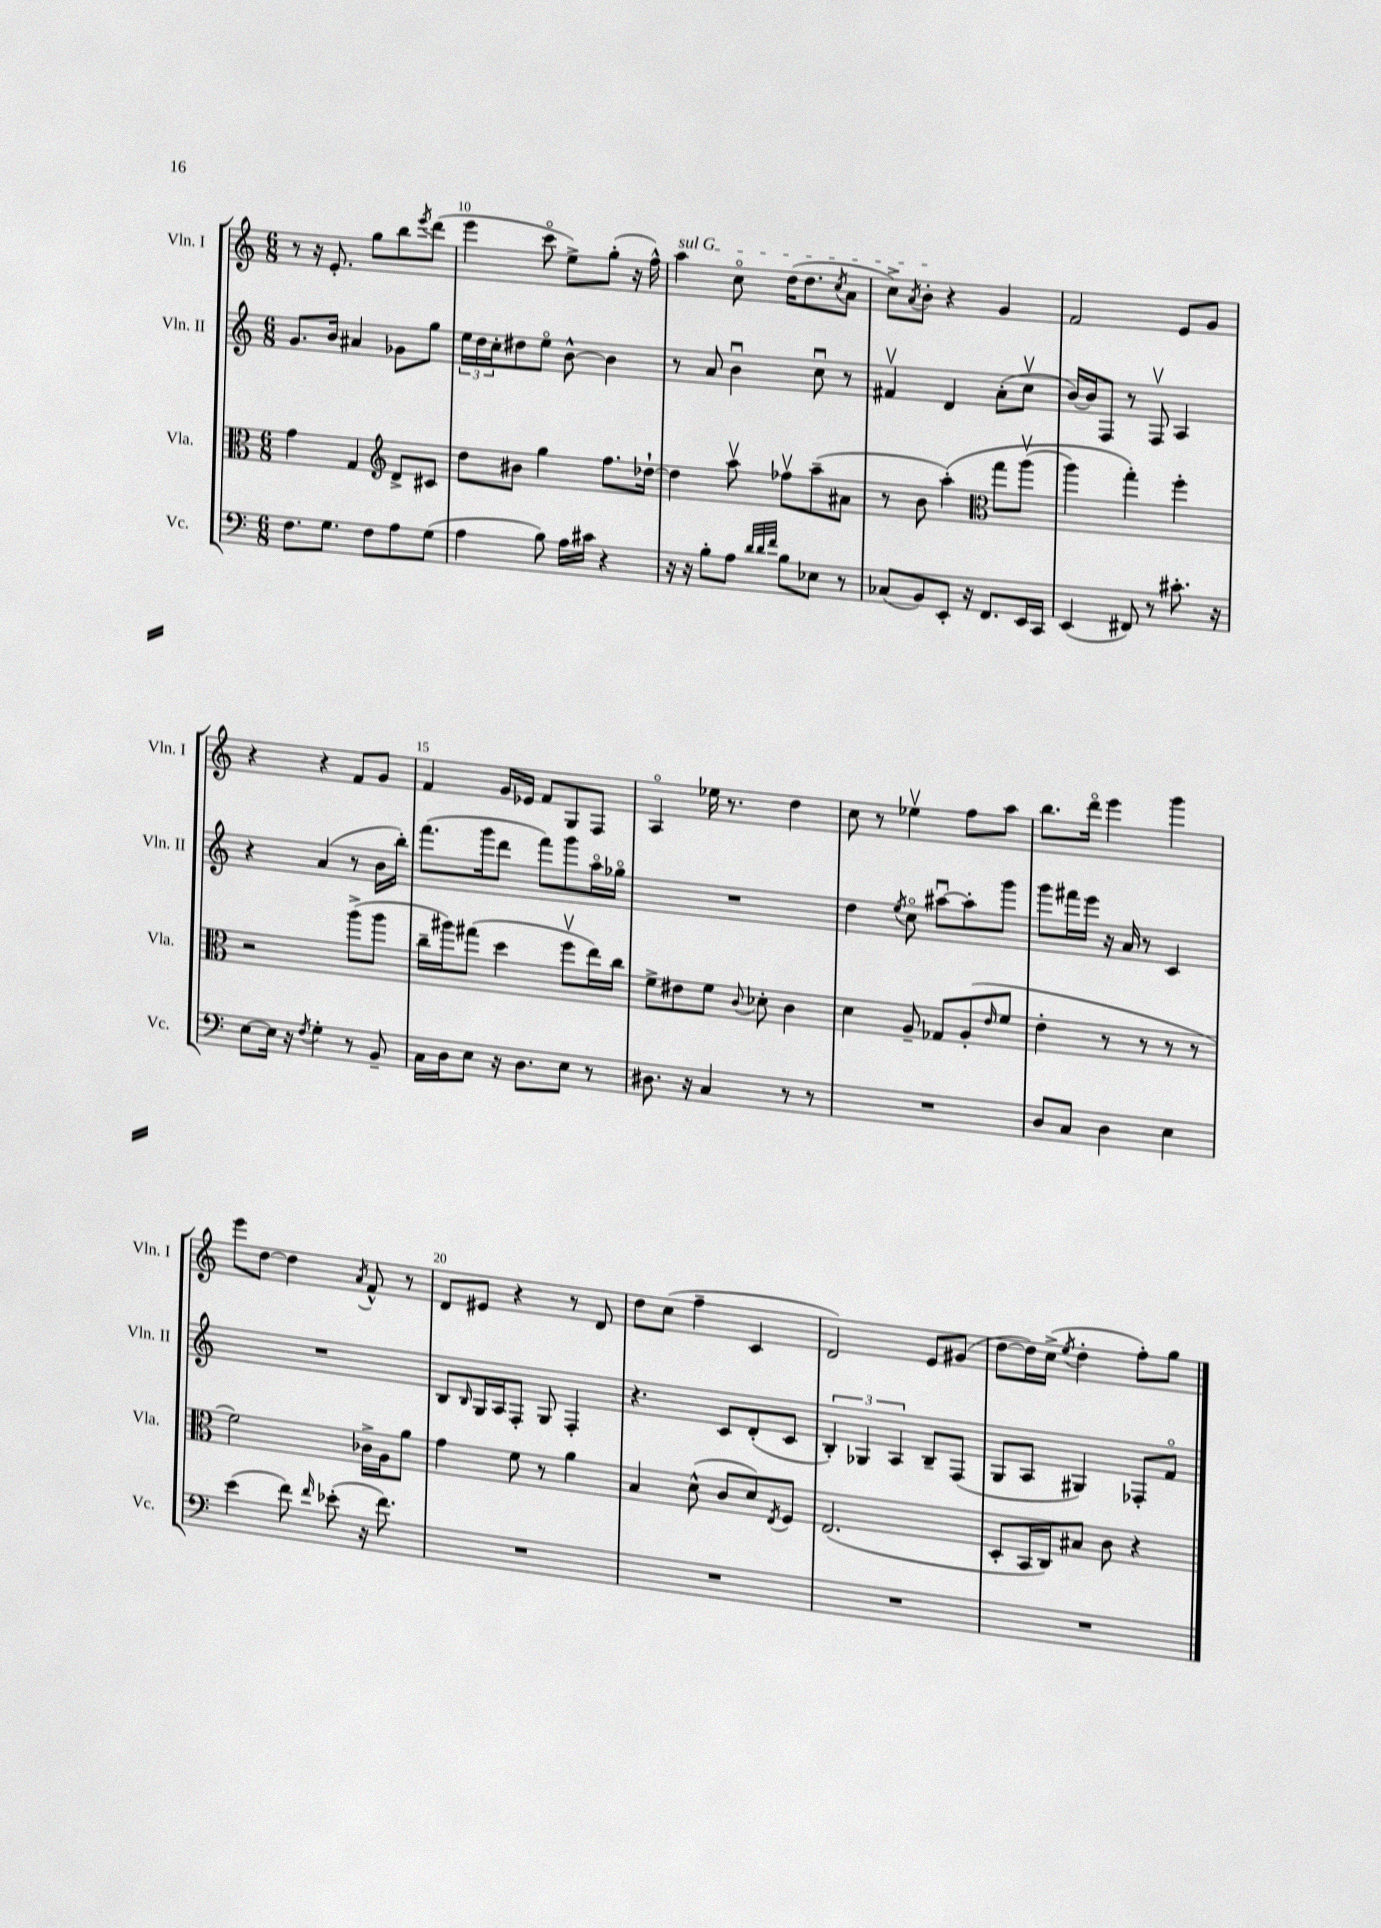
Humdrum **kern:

**kern	**kern	**kern	**kern
*staff4	*staff3	*staff2	*staff1
*clefF4	*clefC3	*clefG2	*clefG2
*k[]	*k[]	*k[]	*k[]
*M6/8	*M6/8	*M6/8	*M6/8
8.F\L	4g\	8.g/L	8r
.	.	.	16r
8.G\J	.	16b/Jk	8.e'/
.	4G/	4a#/	.
8F\L	.	.	8gg\L
*	*clefG2	*	*
8A\	8d^/L	8g-\L	8bb\
.	.	.	8qeee/
(8G\J	8c#/J	8gg\J	(8ddd\J
=	=	=	=
4A\	8dd\L	24ee\LL	4eee\
.	.	24dd\	.
.	.	24cc'\J	.
.	8b#\J	8dd#\	.
8B\)	4gg\	8eeo\J	8ccco\
16A\LL	.	[8b^^\	8ee^\L)
16c#\JJ	.	.	.
4r	8.ff\L	4b\]	(8gg'\J
.	.	.	16r
.	[16dd-`\Jk	.	16ff^^\)
=	=	=	=
16r	4dd-\]	8r	4aa\
16r	.	.	.
8B'\L	.	8a/	.
8A\J	8aav\	4bu\	8cco\
32qqd/LLL	.	.	.
32qqd/	.	.	.
32qqf/JJJ	.	.	.
8B\L	8ff-v\L	.	(16dd\LK
.	.	.	8.dd\
8E-\J	(8aa~\	8ccu\	.
.	.	.	8qcc/
8r	8a#\J	8r	8a\J
=	=	=	=
(8C-/L	8r	4f#v/	8cc^\L)
.	.	.	8qa/
8BB/)	8b\	.	8b'\J
8EE'/J	&(4aa'\)	4d/	4r
16r	.	.	.
8.FF/L	.	.	.
*	*clefC3	*	*
.	8gg\L	(8a'\L	4g/
16EE/L	(8aav\J	8ccv\J	.
16CC/JJ	.	.	.
=	=	=	=
(4EE/	4aa\)	[16b/LL)	2f/
.	.	16b/]J	.
.	.	8F/J	.
8FF#/)	4gg'\&)	8r	.
8r	.	8Fv/	.
8.c#'\	4ff'\	4A/	8e/L
.	.	.	8g/J
16r	.	.	.
=	=	=	=
[8E\L	2r	4r	4r
16E\]Jk	.	.	.
16r	.	.	.
8qF/	.	.	.
4G'\	.	(4a/	4r
8r	(8aa^\L	8r	8f/L
8BB~/	8aa\J	16b\LL	8g/J
.	.	16bb'\JJ)	.
=	=	=	=
16C\LL	16cc~\LL	(8.fff\L	4f/
16D\J	16aa#\J)	.	.
8E\J	(8gg#\J	.	.
.	.	16ggg\k	.
16r	4dd\	8ddd\J	16g/LL
8.D\L	.	.	16e-/JJ
.	.	8fff\L)	8f/L
8E\J	8ffv\L	8ggg\	8G/
8r	16ee\L)	16aao\L	8F/J
.	16cc\JJ	16gg-o\JJ	.
=	=	=	=
8.D#\	8f^\L	2.r	4Ao/
.	8e#\	.	.
16r	.	.	.
4C/	8f\J	.	16ee-\
.	.	.	8.r
.	8qqc/	.	.
.	8d-'\	.	.
8r	4c\	.	4dd\
8r	.	.	.
=	=	=	=
2.r	4d\	4dd\	8cc\
.	.	.	8r
.	.	8qee/	.
.	8A~/	8cco\	4ee-v\
.	8G-/L	[8aa#u\L	.
.	(8A'/	8aa#'\]	8ff\L
.	16qqe/	.	.
.	8f/J	8ggg\J	8aa\J
=	=	=	=
8D/L	4e'\	8ggg\L	8.bb\L
8C/J	.	16fff#\L	.
.	.	16eee\JJ	16dddo\Jk
4D\	8r	16r	4eee\
.	.	16a/	.
.	8r	8r	.
4E\	8r	4c/	4ggg\
.	8r	.	.
=	=	=	=
(4e\	2f\)	2.r	8eee\L
.	.	.	[8dd\J
8f\)	.	.	4dd\]
16qqf/	.	.	.
(8e-'\	.	.	.
.	.	.	8qa/
16r	16c-^\LL	.	8f^^/
8.f\)	16A\J	.	.
.	8a\J	.	8r
=	=	=	=
2.r	4g\	8B/L	8d/L
.	.	16qqB/	.
.	.	16G/L	8e#/J
.	.	16A/J	.
.	8f\	8F'/J	4r
.	8r	8G/	.
.	4a\	4F'/	8r
.	.	.	8d/
=	=	=	=
2.r	4B/	4.r	8dd\L
.	.	.	(8cc\J
.	(8d^^\	.	4ff~\
.	8c/L	8c/L	.
.	8d/)	(8d'/	4c/
.	8qE/	.	.
.	8F/J	8c/J	.
=	=	=	=
2.r	(2.E/	6B'/)	2d/)
.	.	6G-/	.
.	.	6A/	.
.	.	8B~/L	8e/L
.	.	(8F/J	(8g#/J
=	=	=	=
2.r	8D'/L	8G/L	[8dd\L
.	16BB/L	8A/J	16dd\]L)
.	16C/J)	.	(16cc^\JJ
.	.	.	8qee/
.	8B#/J	4G#/)	4dd'\
.	8c\	.	.
.	4r	8F-'/L	8ff'\L)
.	.	8fo/J	8gg\J
==	==	==	==
*-	*-	*-	*-
